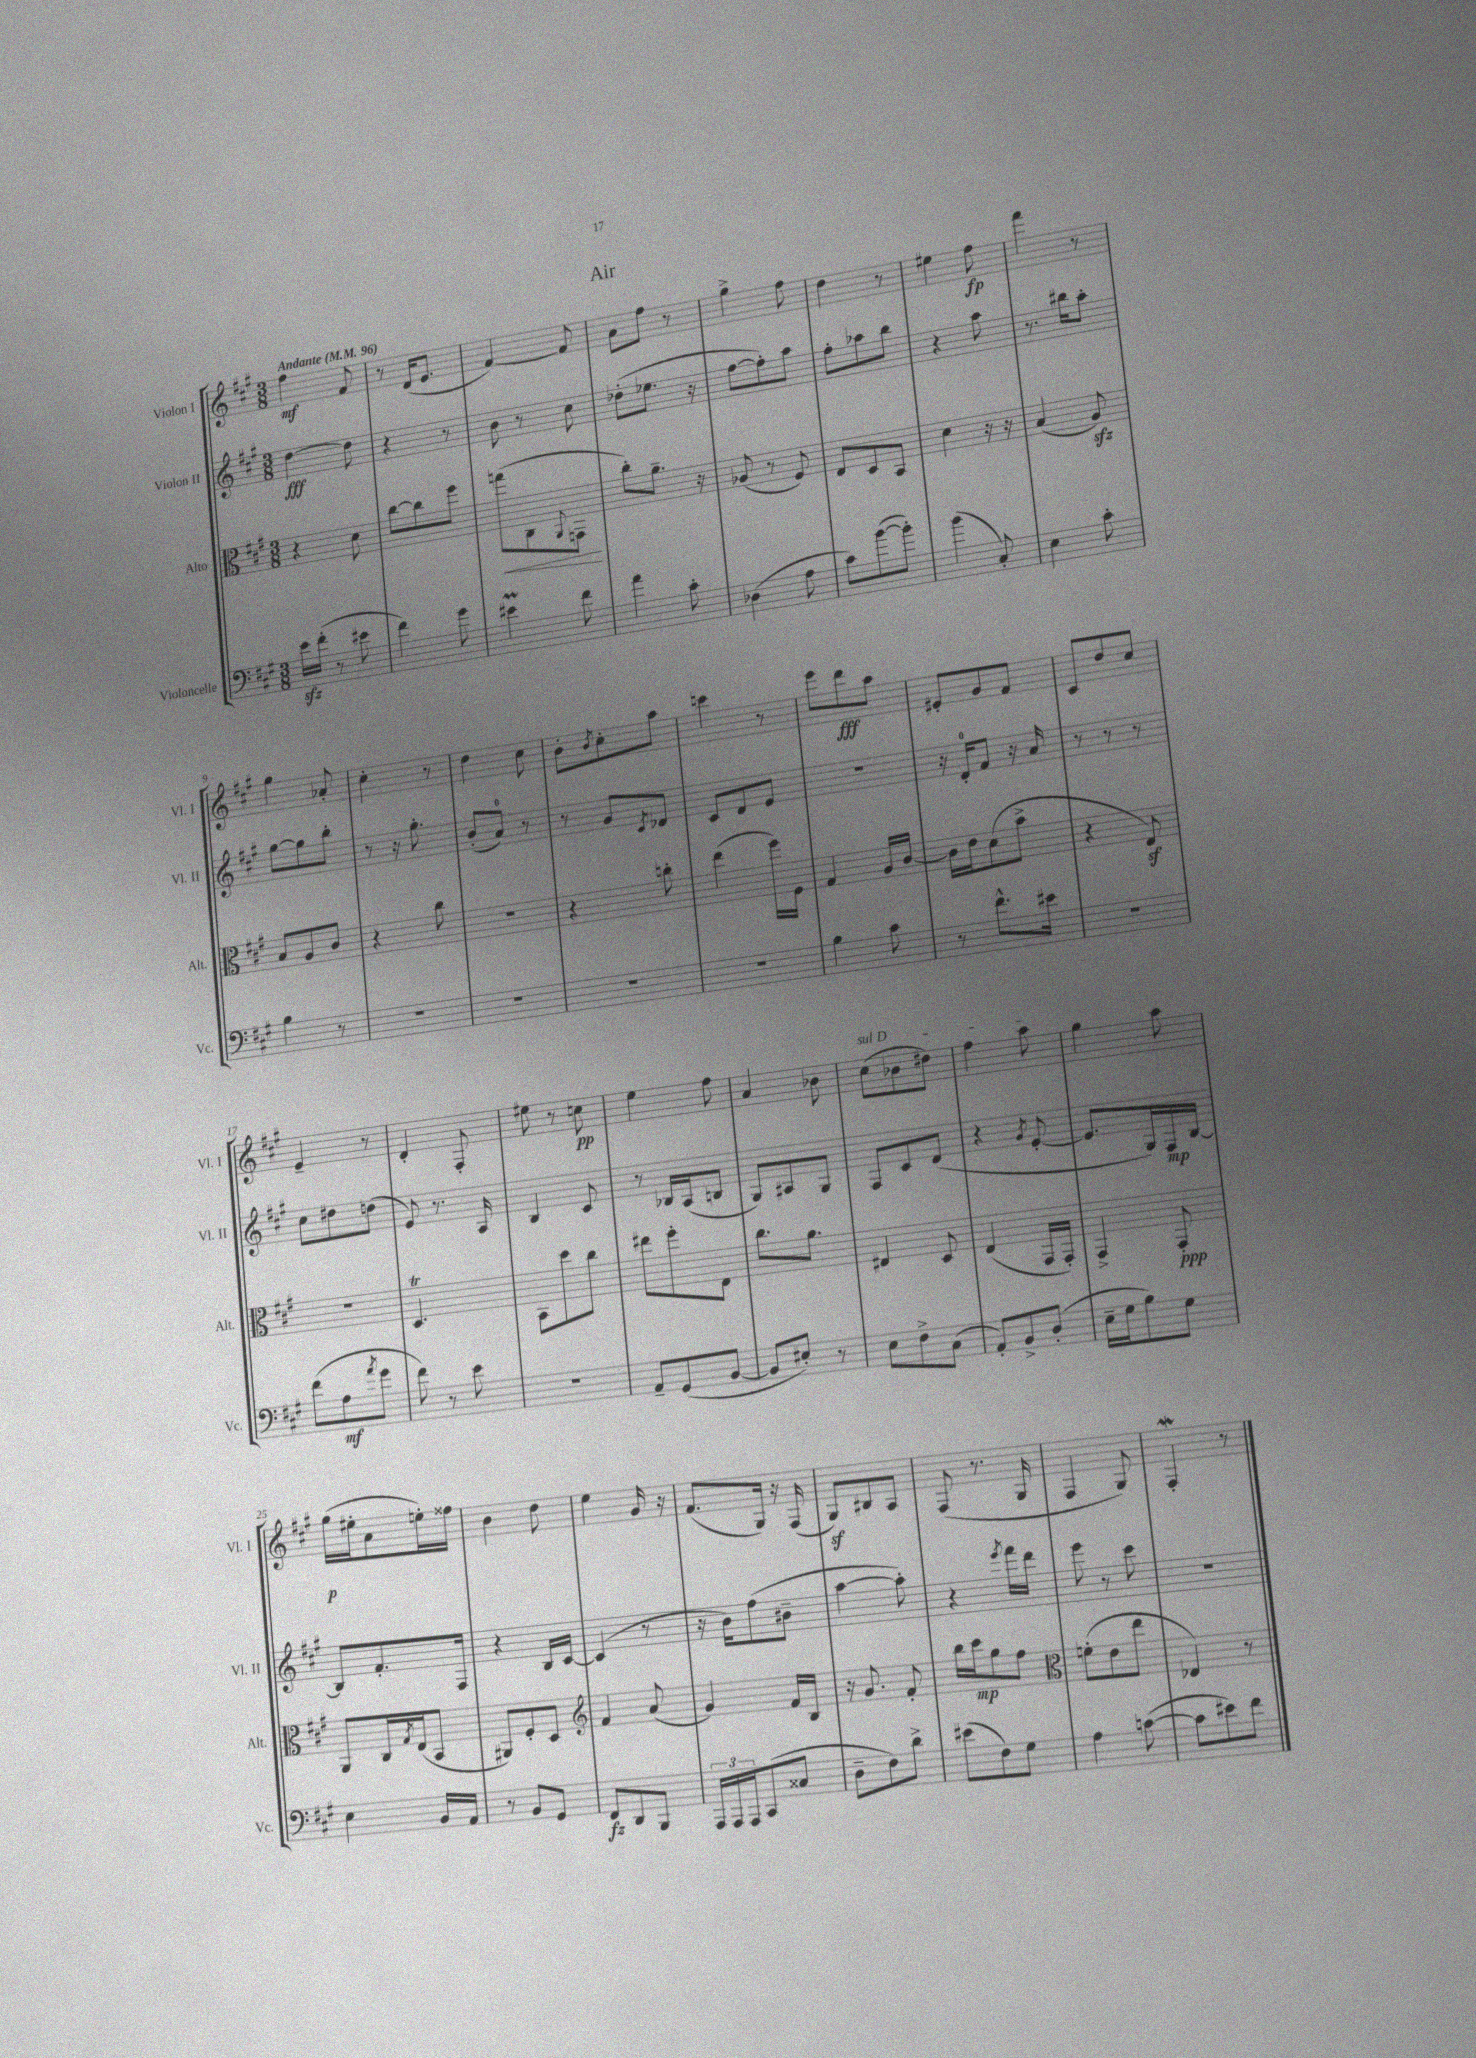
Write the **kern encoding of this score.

**kern	**kern	**kern	**kern
*staff4	*staff3	*staff2	*staff1
*clefF4	*clefC3	*clefG2	*clefG2
*k[f#c#g#]	*k[f#c#g#]	*k[f#c#g#]	*k[f#c#g#]
*M3/8	*M3/8	*M3/8	*M3/8
*MM96	*MM96	*MM96	*MM96
16e	4r	[4dd	4ff#
(16f#'	.	.	.
8r	.	.	.
8e#	8d	8dd]	8f#
=	=	=	=
4f#)	[8cc#	4r	8r
.	8cc#]	.	(16d
.	.	.	8.e
8g#	8ff#	8r	.
=	=	=	=
4e#	(8gg	8b	[4f#)
.	8C#	8r	.
.	8qqAA	.	.
8f#	8GG	8cc#	8f#]
=	=	=	=
4a	8cc#')	(8dd-'	8a
.	8.a~	8.ee-	8ff#
8c#'	.	.	8r
.	16r	16r	.
=	=	=	=
(4D-	(8A-	[8ff#	4gg#^
.	8r	8ff#'])	.
8A	8F#)	8aa	8ff#
=	=	=	=
8c#)	8E	8ff#'	4dd
([8b	8D	8aa-	.
8b'])	8BB	8bb	8r
=	=	=	=
(4b	4d	4r	4ee#
8C#')	16r	8aa	8ff#
.	16r	.	.
=	=	=	=
4E	(4B	8.r	4fff#
.	.	16bb#	.
8c#'	8A)	8aa'	8r
=	=	=	=
4B	8B	[8gg#	4gg#
.	8A	8gg#]	.
8r	8c#	8bb'	8a-'
=	=	=	=
4.r	4r	8r	4cc#'
.	.	16r	.
.	.	8.gg#'	.
.	8cc#	.	8r
=	=	=	=
4.r	4.r	(8b'	4dd
.	.	8a)	.
.	.	8r	8cc#
=	=	=	=
4.r	4r	8r	8b'
.	.	.	8qb
.	.	8g#	8cc#'
.	.	8qc#	.
.	8cc'	8d-	8aa
=	=	=	=
4.r	(4ee	8c#	4ccc
.	.	8d	.
.	16ff#)	8e	8r
.	16F#	.	.
=	=	=	=
4B	4G#	4.r	8eee
.	.	.	8ddd
8c#	16A	.	8aa
.	[16c#	.	.
=	=	=	=
8r	16c#]	16r	8e#'
.	16e	16d'	.
8.f#^^	(8d	8f#	8g#
.	8b^	16r	8f#
16e#	.	16a	.
=	=	=	=
4.r	4r	8r	8c#
.	.	8r	8dd
.	8E)	8r	8cc#
=	=	=	=
(8f#	4.r	8cc#	4e~
8A	.	8dd#	.
8qa	.	.	.
8g#	.	(8dd	8r
=	=	=	=
8f#)	4.D	8e)	4d'
8r	.	8.r	.
8e	.	.	8F#'
.	.	16A	.
=	=	=	=
4.r	8BB	4B	8ee#
.	8dd	.	8r
.	8cc#	8c#	8cc
=	=	=	=
8AA~	8ee#	8r	4ee
(8GG#	8ff#'	16B-	.
.	.	(16A	.
[8BB	8E	8B	8ff#
=	=	=	=
8BB]	8.cc#	8G#)	4a
8E#')	.	8A#	.
.	8.a	.	.
8r	.	8G#	8b-
=	=	=	=
8E	4E#	8F#	(8cc#
8F#^	.	8c#	8b-
(8C#	8D	(8d	8dd#)
=	=	=	=
8AA')	(4E	4r	4ff#
8BB^	.	.	.
.	.	8qg#	.
(8D'	16GG#	[8e'	8aa
.	16GG#')	.	.
=	=	=	=
16E~	4GG#^	8.e]	4gg#
16G#	.	.	.
8B)	.	.	.
.	.	16G#)	.
8G#	8GG#'	16F#	8aa
.	.	[16B	.
=	=	=	=
4E	8AA	8B]	(16gg#
.	.	.	16ee#'
.	16C#	8.f#'	8a
.	8qG#	.	.
.	(16E	.	.
16BB	8BB	.	16ee')
16AA	.	16F#	16ff##
=	=	=	=
8r	8AA#)	4r	4b
8BB	8F#'	.	.
8GG#	8D	16B	8dd
.	.	[16c#	.
=	=	=	=
*	*clefG2	*	*
8FF#	4f#	(4c#]	4ee
8DD	.	.	.
8BBB	(8a	8r	16g#
.	.	.	16r
=	=	=	=
24AAA	4g#)	16r	(8.f#
24AAA	.	.	.
.	.	16b)	.
24AAA	.	.	.
(8CC#	.	(8ff#	.
.	.	.	16G#)
8C##	16f#	8b#~	16r
.	16B	.	(16F#
=	=	=	=
8D~	16r	[4aa	8G#)
.	8.g#	.	.
8F#)	.	.	8B#
8d^	8f#'	8aa'])	8A
=	=	=	=
(8e#	16bb	4r	(8F#
.	16ccc#	.	.
8F#)	8gg#	.	8.r
.	.	8qeee	.
8G#	8ff#	16fff#	.
.	.	16ddd	16G#
=	=	=	=
*	*clefC3	*	*
4A	(8f'	8eee	4F#
.	8e	8r	.
([8c	8ee	8ccc#	8G#)
=	=	=	=
8c]	4E-)	4.r	4F#'
8e#)	.	.	.
8f#	8r	.	8r
==	==	==	==
*-	*-	*-	*-
